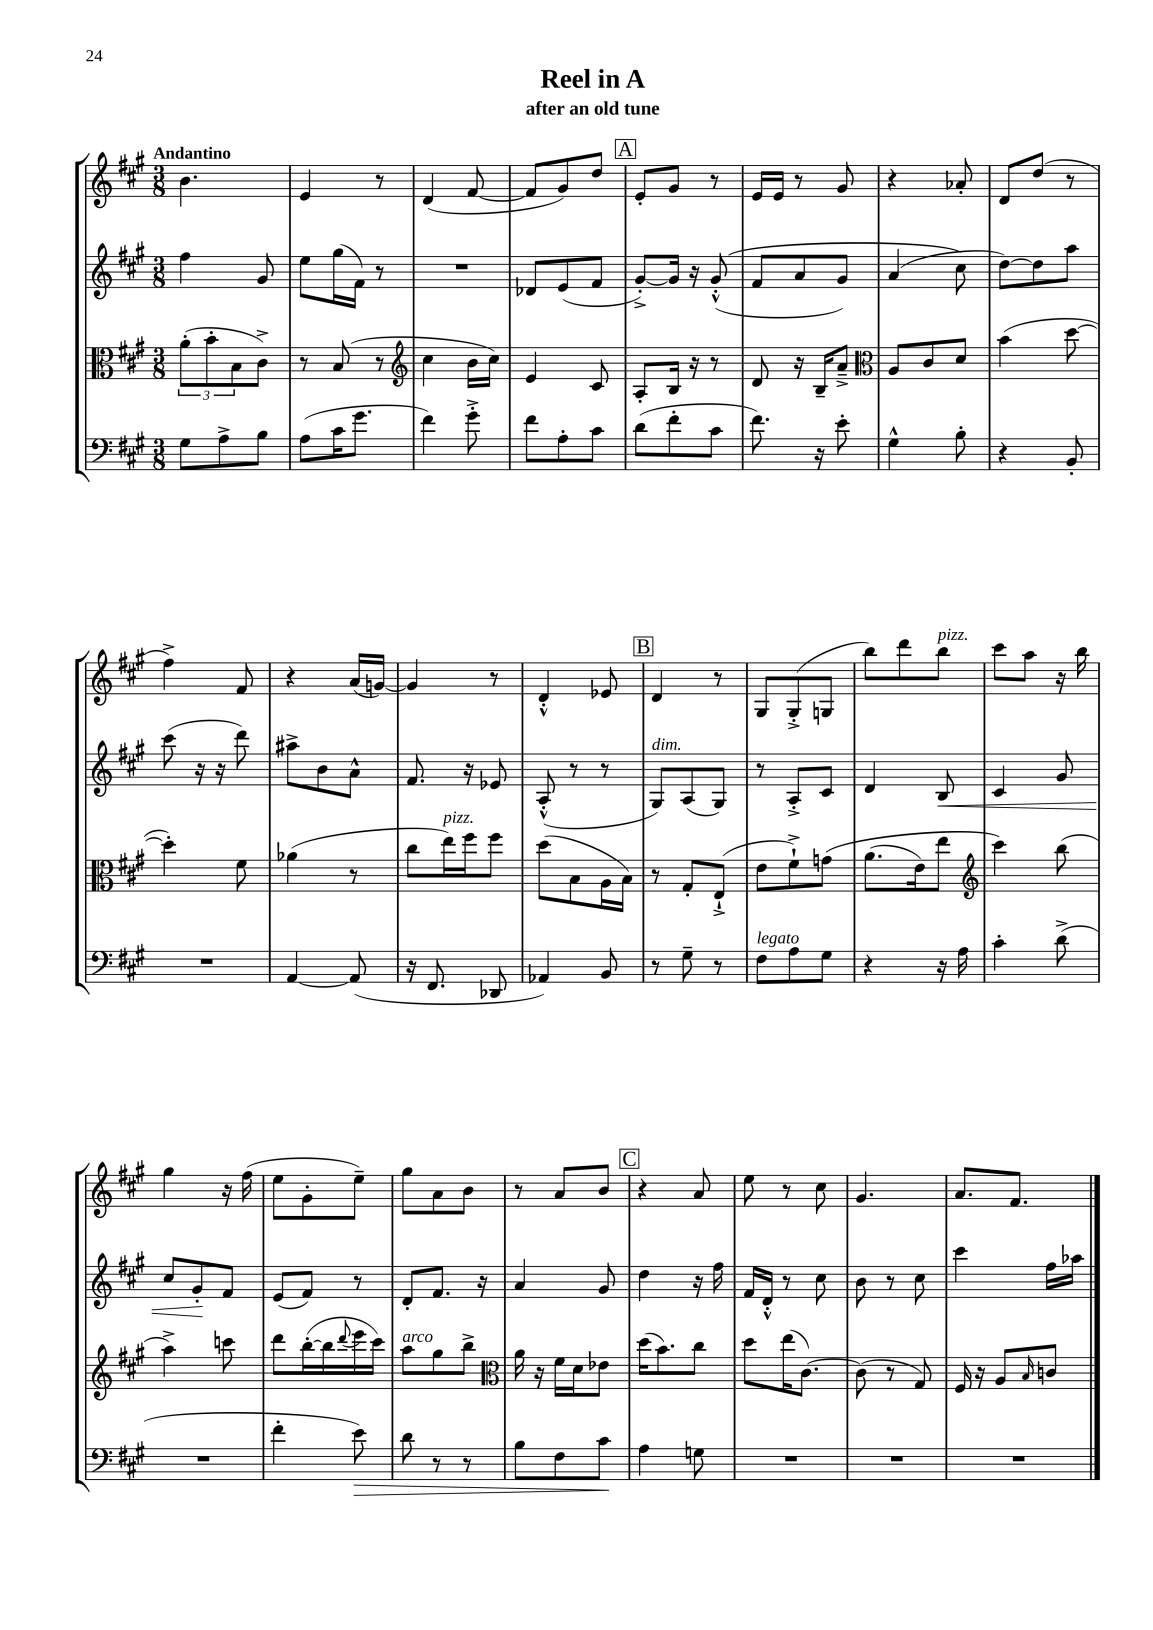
\header { title = "Reel in A" subtitle = "after an old tune" }
<<
\new StaffGroup <<
\new Staff = "s0" {
    \clef treble \key a \major \numericTimeSignature \time 3/8 \tempo "Andantino"
    b'4. |
    e'4 r8 |
    d'4( fis'8~ |
    fis'8 gis'8) d''8 |
    \mark \markup { \box "A" } e'8-. gis'8 r8 |
    e'16 e'16 r8 gis'8 |
    r4 aes'8-. |
    d'8 d''8( r8 |
    fis''4->) fis'8 |
    r4 a'16( g'16~) |
    g'4 r8 |
    d'4-.-^ ees'8 |
    \mark \markup { \box "B" } d'4 r8 |
    gis8 gis8-.->( g8 |
    b''8) d'''8 b''8^\markup { \italic "pizz." } |
    cis'''8 a''8 r16 b''16 |
    gis''4 r16 fis''16( |
    e''8 gis'8-. e''8--) |
    gis''8 a'8 b'8 |
    r8 a'8 b'8 |
    \mark \markup { \box "C" } r4 a'8 |
    e''8 r8 cis''8 |
    gis'4. |
    a'8. fis'8. \bar "|." |
}
\new Staff = "s1" {
    \clef treble \key a \major \numericTimeSignature \time 3/8
    fis''4 gis'8 |
    e''8 gis''16( fis'16) r8 |
    R4. |
    des'8 e'8( fis'8 |
    \mark \markup { \box "A" } gis'8~-.->) gis'16 r16 gis'8-.-^(\( |
    fis'8 a'8 gis'8) |
    a'4( cis''8\) |
    d''8~) d''8 a''8 |
    cis'''8( r16 r16 d'''8) |
    ais''8-> b'8 a'8-^ |
    fis'8. r16 ees'8 |
    a8-.-^( r8 r8 |
    \mark \markup { \box "B" } gis8^\markup { \italic "dim." }) a8( gis8) |
    r8 a8-.-> cis'8 |
    d'4 b8\< |
    cis'4 gis'8 |
    cis''8 gis'8-.\! fis'8 |
    e'8( fis'8) r8 |
    d'8-. fis'8. r16 |
    a'4 gis'8 |
    \mark \markup { \box "C" } d''4 r16 fis''16 |
    fis'16 d'16-.-^ r8 cis''8 |
    b'8 r8 cis''8 |
    cis'''4 fis''16 aes''16 \bar "|." |
}
\new Staff = "s2" {
    \clef alto \key a \major \numericTimeSignature \time 3/8
    \tuplet 3/2 { a'8-.( b'8-. b8 } cis'8->) |
    r8 b8( r8 |
    \clef treble cis''4 b'16 cis''16) |
    e'4 cis'8 |
    \mark \markup { \box "A" } a8-. b16 r16 r8 |
    d'8 r16 b16-- a'8---> |
    \clef alto a8 cis'8 d'8 |
    b'4( d''8~ |
    d''4-.) fis'8 |
    aes'4( r8 |
    cis''8 e''16^\markup { \italic "pizz." }) fis''16 fis''8 |
    d''8( b8 a16 b16) |
    \mark \markup { \box "B" } r8 gis8-. e8-!->( |
    e'8 fis'8-!->) g'8\( |
    a'8.( e'16) e''8 |
    \clef treble cis'''4\) b''8( |
    a''4->) c'''8 |
    d'''8 b''16~-.( b''16 \appoggiatura { d'''8 } e'''16 cis'''16) |
    a''8^\markup { \italic "arco" } gis''8 b''8-> |
    \clef alto a'16 r16 fis'16 d'16 ees'8 |
    \mark \markup { \box "C" } d''16( b'8.) cis''8 |
    d''8 e''16( cis'8.~) |
    cis'8( r8 gis8) |
    fis16 r16 a8 \grace { b16 } c'8 \bar "|." |
}
\new Staff = "s3" {
    \clef bass \key a \major \numericTimeSignature \time 3/8
    gis8 a8-> b8 |
    a8( cis'16 gis'8. |
    fis'4) gis'8-.-> |
    fis'8 a8-. cis'8 |
    \mark \markup { \box "A" } d'8( fis'8-. cis'8 |
    fis'8.) r16 e'8-. |
    gis4-^ b8-. |
    r4 b,8-. |
    R4. |
    a,4~ a,8( |
    r16 fis,8. des,8 |
    aes,4) b,8 |
    \mark \markup { \box "B" } r8 gis8-- r8 |
    fis8^\markup { \italic "legato" } a8 gis8 |
    r4 r16 a16 |
    cis'4-. d'8->( |
    R4. |
    fis'4-. e'8\>) |
    d'8 r8 r8 |
    b8 fis8 cis'8\! |
    \mark \markup { \box "C" } a4 g8 |
    R4. |
    R4. |
    R4. \bar "|." |
}
>>
>>
\layout { \context { \Score \remove "Bar_number_engraver" } }
